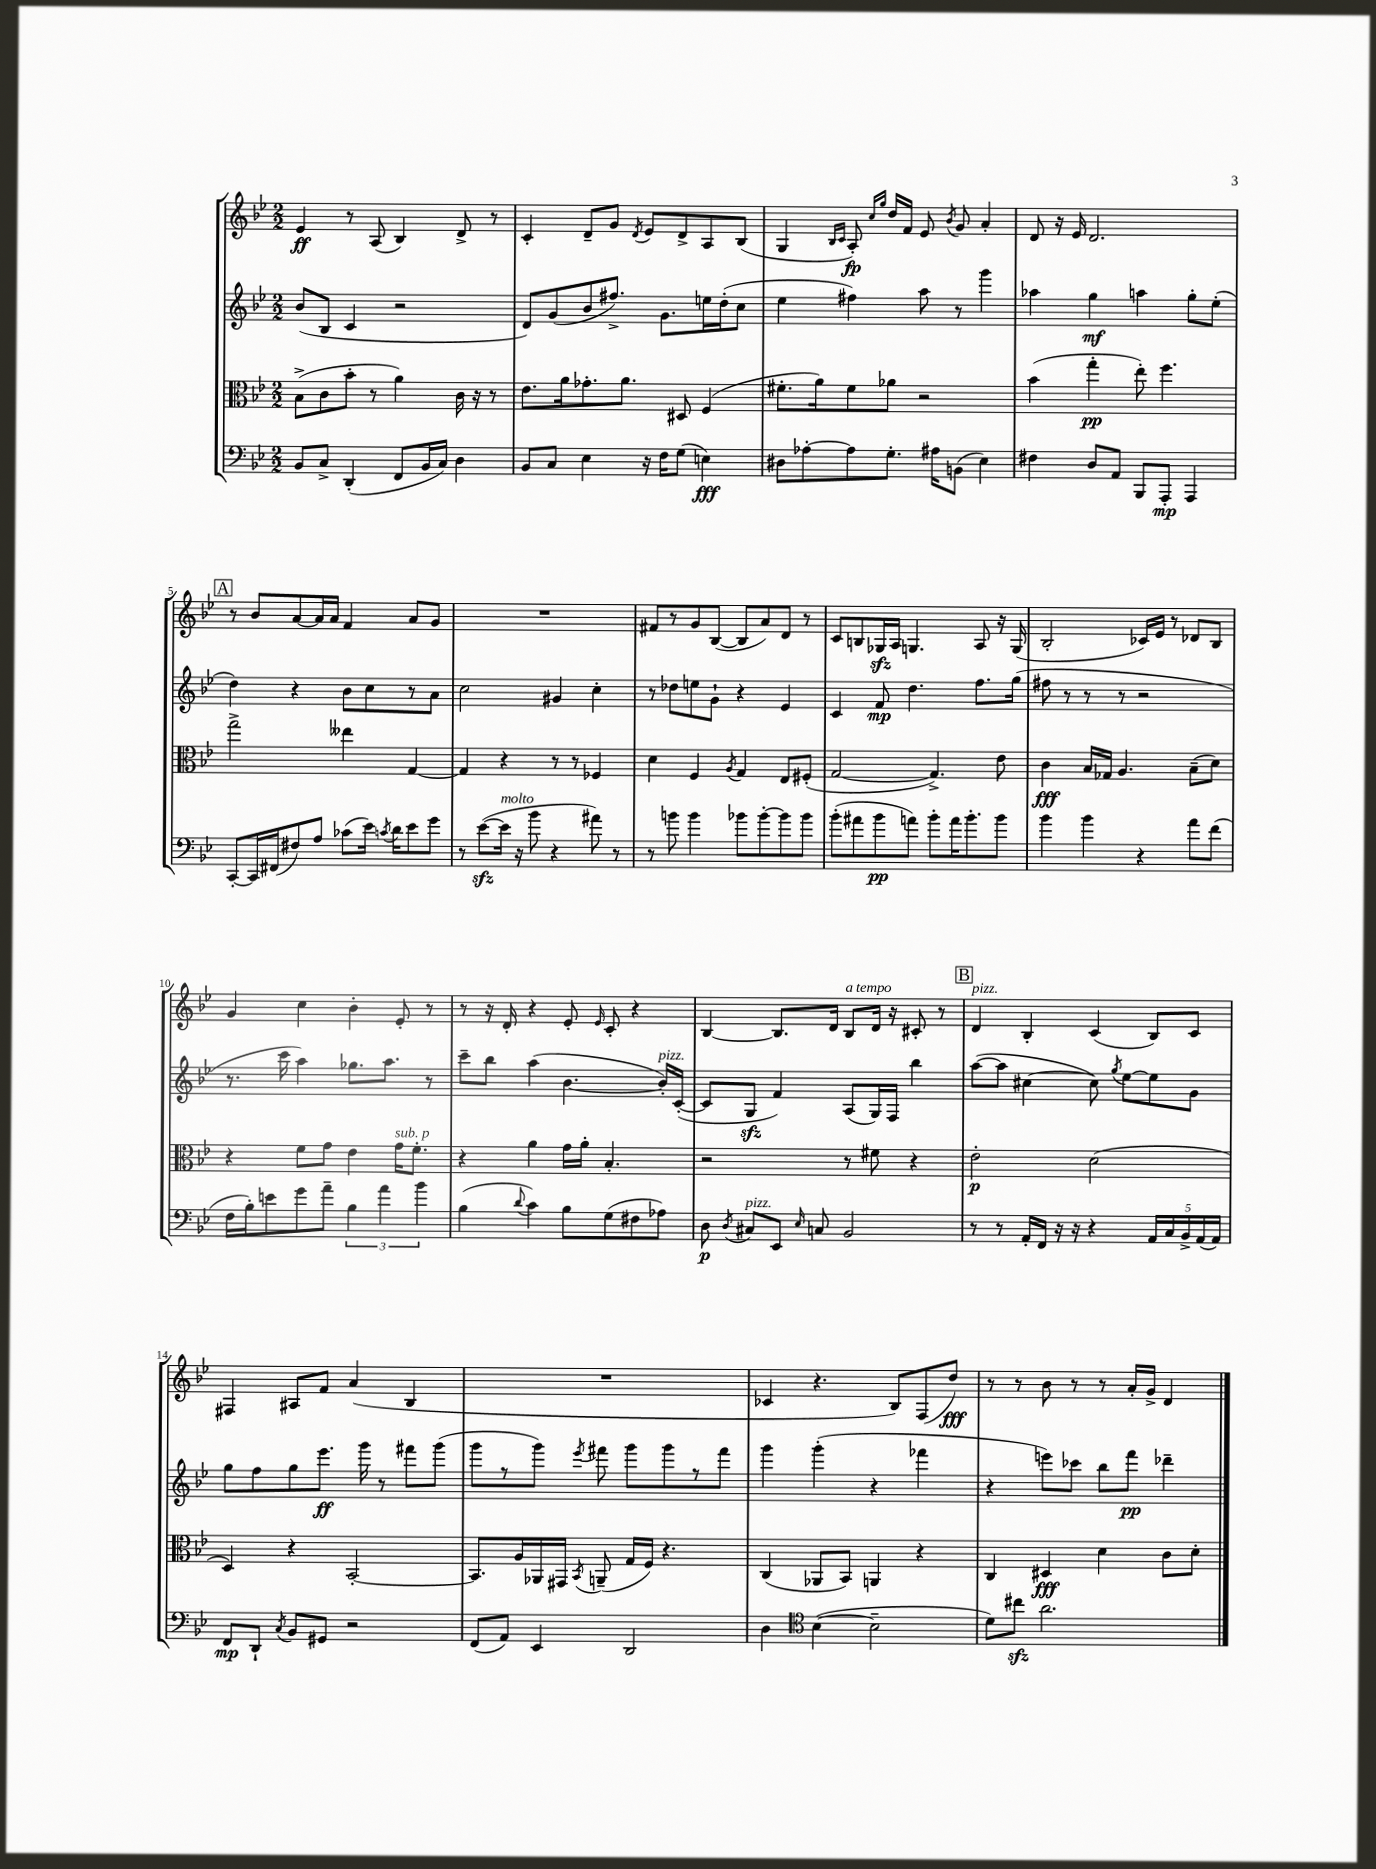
<<
\new StaffGroup <<
\new Staff = "s0" {
    \clef treble \key bes \major \numericTimeSignature \time 2/2
    \autoBeamOff ees'4\ff r8 a8( bes4) d'8-> r8 |
    c'4-. d'8[-- g'8] \acciaccatura { d'8 } ees'8[ d'8-> a8 bes8]( |
    g4 \grace { bes16[ c'16] } a8-.\fp) \grace { c''16[ g''16] } d''16[ f'16] ees'8 \acciaccatura { bes'8 } g'8 a'4-. |
    d'8 r16 ees'16 d'2. |
    \mark \markup { \box "A" } r8 bes'8[ a'8~ a'16 a'16] f'4 a'8[ g'8] |
    R1 |
    fis'8[ r8 g'8 bes8]~( bes8[ a'8) d'8] r8 |
    c'8[ b8 ges16\sfz a16] g4. a8 r16 g16( |
    bes2-. ces'16[) ees'16] r8 des'8[ bes8] |
    g'4 c''4 bes'4-. ees'8-. r8 |
    r8 r16 d'16-. r4 ees'8-. \grace { ees'16 } c'8-. r4 |
    bes4~ bes8.[ d'16] bes8[^\markup { \italic "a tempo" } d'16] r16 cis'8-. r8 |
    \mark \markup { \box "B" } d'4^\markup { \italic "pizz." } bes4-. c'4( bes8[) c'8] |
    fis4 ais8[ f'8] a'4( bes4 |
    R1 |
    ces'4 r4. bes8[) f8( d''8]\fff) |
    r8 r8 bes'8 r8 r8 a'16[-. g'16]-> d'4 \bar "|." |
}
\new Staff = "s1" {
    \clef treble \key bes \major \numericTimeSignature \time 2/2
    \autoBeamOff bes'8[( bes8] c'4 r2 |
    d'8[) g'8( bes'8 fis''8.]->) g'8.[ e''16 d''16-.( c''8] |
    ees''4 fis''4) a''8 r8 g'''4 |
    aes''4 g''4\mf a''4 g''8[-. ees''8]-.( |
    \mark \markup { \box "A" } d''4) r4 bes'8[ c''8 r8 a'8] |
    c''2 gis'4 c''4-. |
    r8 des''8[ e''8 g'8]-! r4 ees'4 |
    c'4 f'8\mp d''4. f''8.[ g''16]( |
    fis''8 r8 r8 r8 r2 |
    r8. c'''16 a''4) ges''8.[ a''8.] r8 |
    c'''8[-- bes''8] a''4( bes'4.~ bes'16[-.^\markup { \italic "pizz." }) c'16]~-.( |
    c'8[ g8]\sfz f'4) a8[( g16) f16] bes''4 |
    \mark \markup { \box "B" } a''8[~( a''8] cis''4~ cis''8) \acciaccatura { g''8 } ees''8[~ ees''8 g'8] |
    g''8[ f''8 g''8 ees'''8.]\ff g'''16 r8 fis'''8[ g'''8]( |
    g'''8[ r8 g'''8]) \acciaccatura { ees'''8 } fis'''8 g'''8[ g'''8 r8 fis'''8] |
    g'''4 g'''4-.( r4 fes'''4 |
    r4 e'''8[) ces'''8] bes''8[ f'''8]\pp des'''4-- \bar "|." |
}
\new Staff = "s2" {
    \clef alto \key bes \major \numericTimeSignature \time 2/2
    \autoBeamOff bes8[->( c'8 bes'8]-. r8 a'4) c'16 r16 r8 |
    ees'8.[ a'16 ges'8.-. a'8.] dis8 f4( |
    fis'8.[-. a'16) fis'8 aes'8] r2 |
    bes'4( g''4-.\pp ees''8-.) f''4. |
    \mark \markup { \box "A" } g''2-> eeses''4 g4~ |
    g4 r4 r8 r8 fes4 |
    d'4 f4 \acciaccatura { a8 } g4 ees8[ fis8]-.( |
    g2~ g4.->) ees'8 |
    c'4\fff bes16[ ges16] a4. bes8[--( d'8]) |
    r4 f'8[ g'8] ees'4 g'16[^\markup { \italic "sub. p" } f'8.]-. |
    r4 a'4 g'16[ a'16]-. bes4.-. |
    r2 r8 fis'8 r4 |
    \mark \markup { \box "B" } ees'2-.\p d'2( |
    d4) r4 bes,2~-. |
    bes,8.[ a16 aes,16 gis,16] \acciaccatura { bes,8 } a,8--( g16[ f16]) r4. |
    c4( aes,8[ bes,8]) a,4 r4 |
    c4 dis4\fff d'4 c'8[ d'8]-. \bar "|." |
}
\new Staff = "s3" {
    \clef bass \key bes \major \numericTimeSignature \time 2/2
    \autoBeamOff bes,8[ c8]-> d,4-.( f,8[ bes,16 c16]) d4 |
    bes,8[ c8] ees4 r16 f16[ g8]( e4\fff) |
    dis8[ aes8~-. aes8 g8.]-. ais16[ b,8]( ees4) |
    fis4 d8[ a,8] bes,,8[ a,,8]-.\mp a,,4 |
    \mark \markup { \box "A" } c,8[~-. c,16 fis,16( fis8) a8] ces'8[( ees'16]) \acciaccatura { c'8 } d'16[ ees'8 g'8] |
    r8 ees'8[~\sfz( ees'16]^\markup { \italic "molto" } r16 bes'8 r4 ais'8) r8 |
    r8 b'8 b'4 bes'8[ bes'8~-. bes'8 bes'8] |
    bes'8[-.( ais'8 bes'8\pp a'8]) bes'8[-. a'16 bes'8.-. bes'8] |
    bes'4 bes'4 r4 a'8[ f'8]( |
    f16[ bes16-.) e'8 g'8 a'8]-- \tuplet 3/2 { bes4 a'4 bes'4 } |
    bes4( \appoggiatura { d'8 } c'4) bes8[ g8( fis8 aes8]) |
    d8\p \acciaccatura { d8 } cis8[^\markup { \italic "pizz." } ees,8] \grace { ees16 } c8 bes,2 |
    \mark \markup { \box "B" } r8 r8 a,16[-. f,16] r16 r16 r4 \tuplet 5/4 { a,16[ c16 bes,16-> a,16( a,16]) } |
    f,8[\mp d,8]-! \acciaccatura { c8 } bes,8[ gis,8] r2 |
    f,8[( a,8]) ees,4 d,2 |
    d4 \clef tenor bes4~( bes2-- |
    d'8[) cis''8]\sfz a'2. \bar "|." |
}
>>
>>
